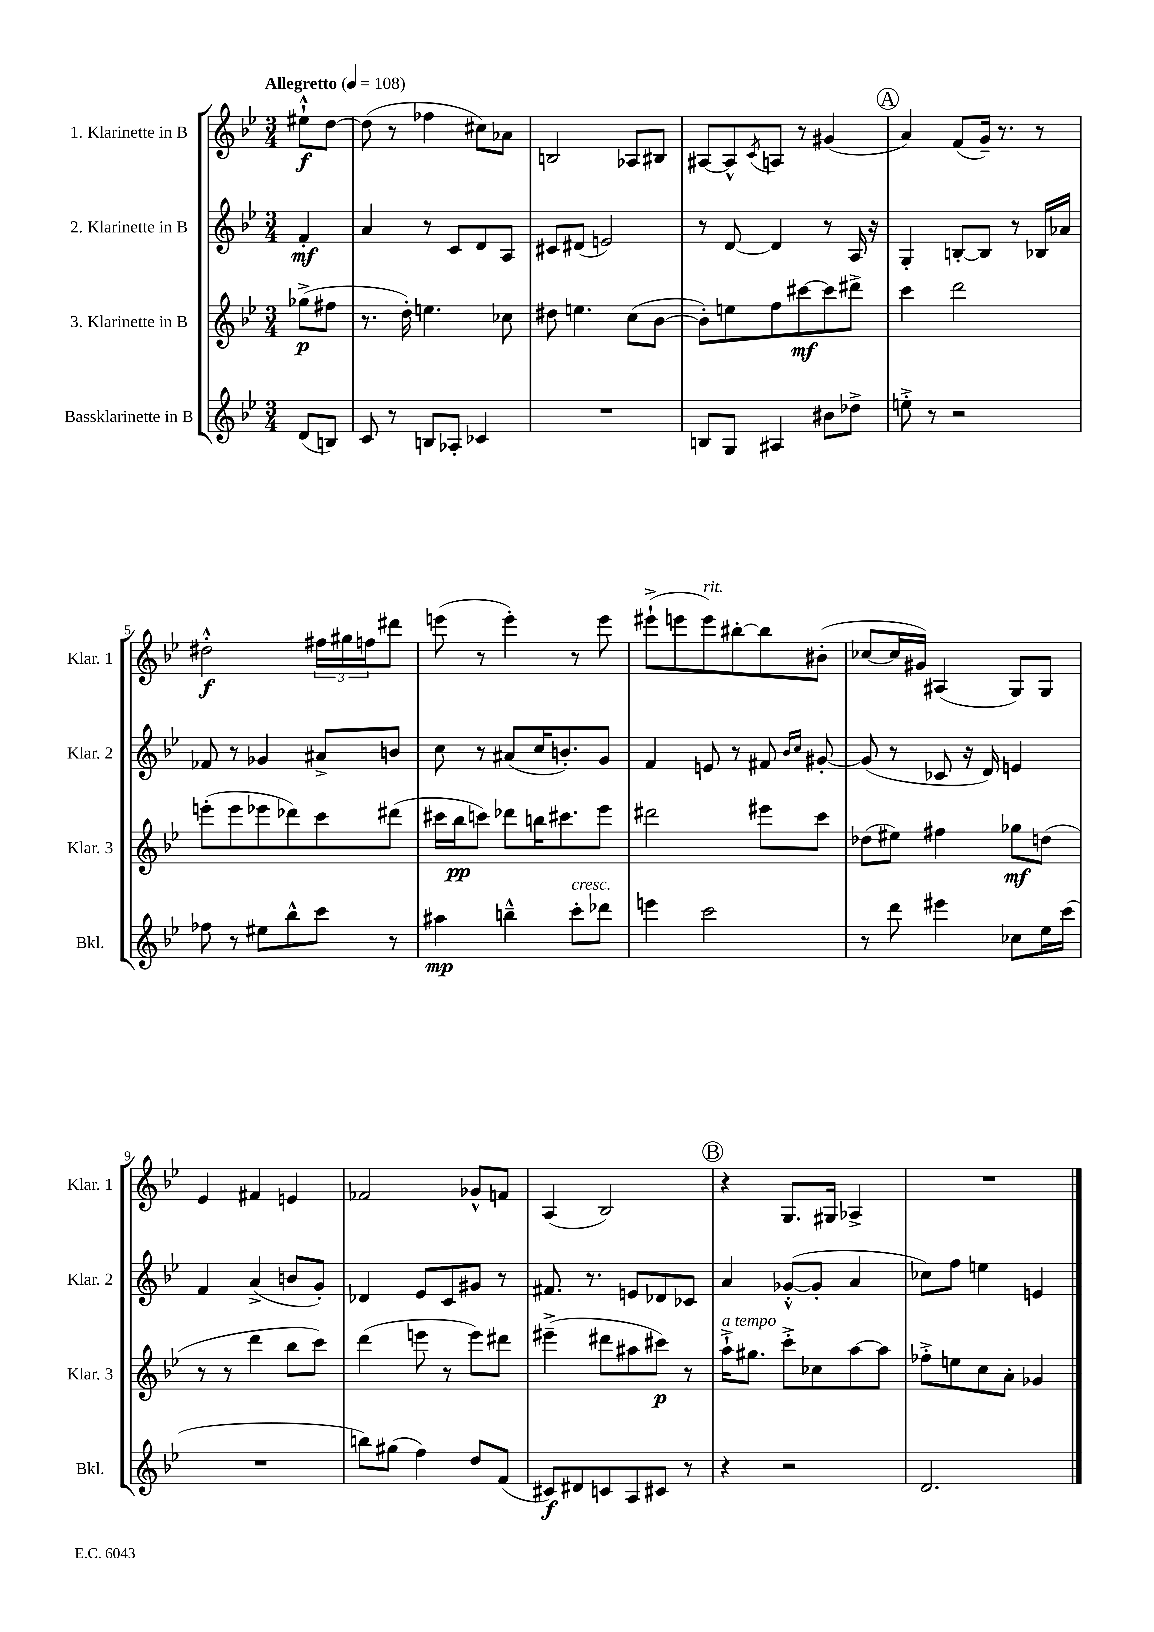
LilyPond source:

<<
\new StaffGroup <<
\new Staff = "s0" \with { instrumentName = "1. Klarinette in B" shortInstrumentName = "Klar. 1" } {
    \clef treble \key bes \major \numericTimeSignature \time 3/4 \partial 4 \tempo "Allegretto" 4 = 108
    eis''8-!-^\f d''8~ |
    d''8( r8 fes''4 cis''8) aes'8 |
    b2 aes8 bis8 |
    ais8~ ais8-^ \acciaccatura { c'8 } a8 r8 gis'4( |
    \mark \markup { \circle "A" } a'4) f'8( g'16--) r8. r8 |
    dis''2-.-^\f \tuplet 3/2 { fis''16 gis''16 f''16 } dis'''8 |
    e'''8( r8 e'''4-.) r8 e'''8 |
    eis'''8-!->( e'''8 e'''8^\markup { \italic "rit." }) bis''8~-. bis''8 bis'8-.( |
    ces''8~ ces''16 gis'16) ais4( g8) g8 |
    ees'4 fis'4 e'4 |
    fes'2 ges'8-^ f'8 |
    a4( bes2) |
    \mark \markup { \circle "B" } r4 g8. gis16 aes4-> |
    R2. \bar "|." |
}
\new Staff = "s1" \with { instrumentName = "2. Klarinette in B" shortInstrumentName = "Klar. 2" } {
    \clef treble \key bes \major \numericTimeSignature \time 3/4 \partial 4
    f'4-.\mf |
    a'4 r8 c'8 d'8 a8 |
    cis'8 dis'8( e'2) |
    r8 d'8~ d'4 r8 a16 r16 |
    \mark \markup { \circle "A" } g4-. b8~-. b8 r8 bes16 aes'16 |
    fes'8 r8 ges'4 ais'8-> b'8 |
    c''8 r8 ais'8( c''16 b'8.-.) g'8 |
    f'4 e'8 r8 fis'8 \grace { bes'16 c''16 } gis'8~-. |
    gis'8( r8 ces'8 r16 d'16) e'4 |
    f'4 a'4->( b'8 g'8-.) |
    des'4 ees'8 c'8 gis'8 r8 |
    fis'8. r8. e'8 des'8 ces'8 |
    \mark \markup { \circle "B" } a'4 ges'8~-.-^( ges'8-. a'4 |
    ces''8) f''8 e''4 e'4 \bar "|." |
}
\new Staff = "s2" \with { instrumentName = "3. Klarinette in B" shortInstrumentName = "Klar. 3" } {
    \clef treble \key bes \major \numericTimeSignature \time 3/4 \partial 4
    ges''8->\p( fis''8 |
    r8. d''16-.) e''4. ces''8 |
    dis''8 e''4. c''8( bes'8~ |
    bes'8-.) e''8 f''8 cis'''8~\mf cis'''8 dis'''8-> |
    \mark \markup { \circle "A" } c'''4 d'''2 |
    e'''8-.( e'''8 ees'''8 des'''8) c'''8 dis'''8( |
    cis'''16 bes''16\pp c'''8) des'''8 b''16 cis'''8. ees'''8 |
    dis'''2 eis'''8 c'''8 |
    des''8( eis''8) fis''4 ges''8\mf d''8( |
    r8 r8 d'''4 bes''8 c'''8) |
    d'''4( e'''8 r8 e'''8) dis'''8 |
    eis'''4--->( dis'''8 ais''8 cis'''8\p) r8 |
    \mark \markup { \circle "B" } a''16-!->^\markup { \italic "a tempo" } gis''8. c'''8-.-> ces''8 a''8~ a''8 |
    fes''8-.-> e''8 c''8 a'8-. ges'4 \bar "|." |
}
\new Staff = "s3" \with { instrumentName = "Bassklarinette in B" shortInstrumentName = "Bkl." } {
    \clef treble \key bes \major \numericTimeSignature \time 3/4 \partial 4
    d'8( b8) |
    c'8 r8 b8 aes8-. ces'4 |
    R2. |
    b8 g8 ais4 bis'8 des''8-> |
    \mark \markup { \circle "A" } e''8-.-> r8 r2 |
    fes''8 r8 eis''8 bes''8-^ c'''8 r8 |
    ais''4\mp b''4---^ c'''8-.^\markup { \italic "cresc." } des'''8 |
    e'''4 c'''2 |
    r8 d'''8 eis'''4 ces''8 ees''16 c'''16( |
    R2. |
    b''8) gis''8( f''4) d''8 f'8( |
    cis'8\f) dis'8 c'8 a8 cis'8 r8 |
    \mark \markup { \circle "B" } r4 r2 |
    d'2. \bar "|." |
}
>>
>>
